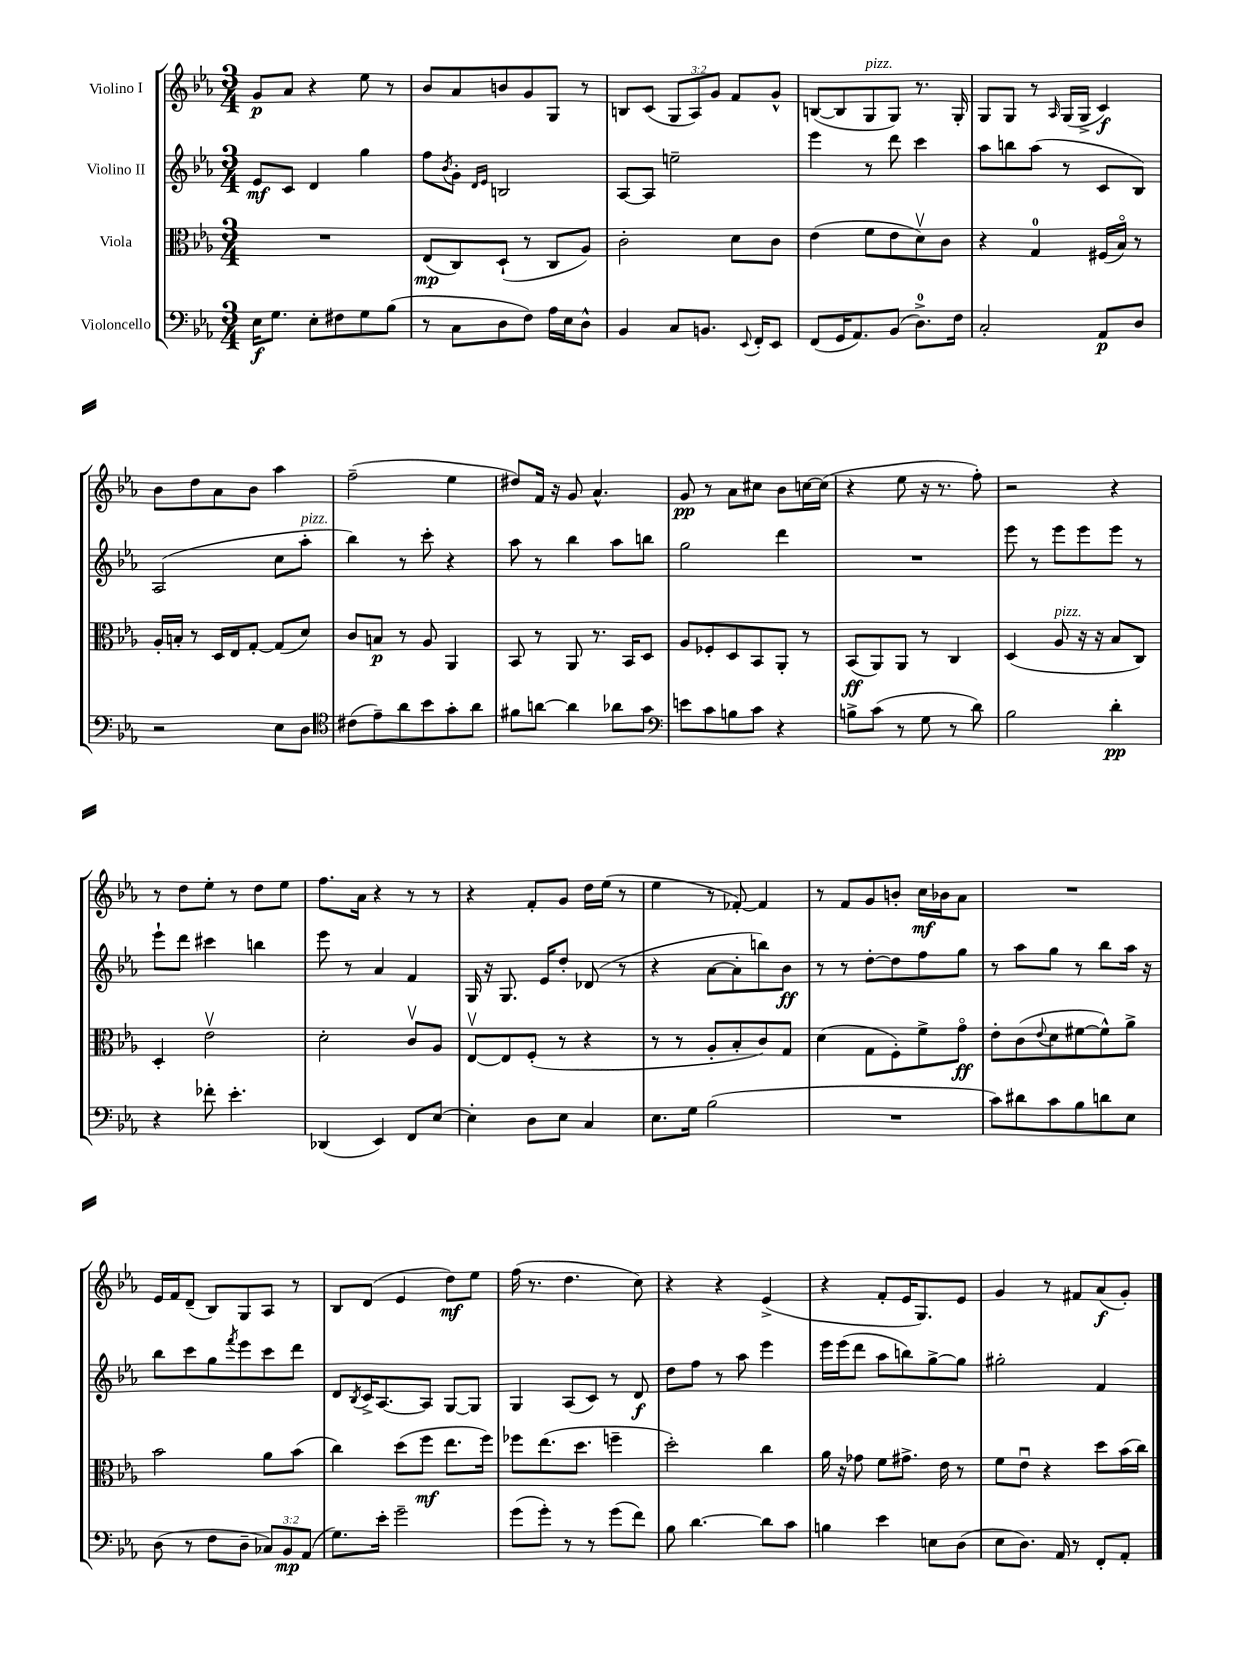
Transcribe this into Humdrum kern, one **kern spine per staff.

**kern	**dynam	**kern	**dynam	**kern	**dynam	**kern	**dynam
*part4	*part4	*part3	*part3	*part2	*part2	*part1	*part1
*staff4	*staff4	*staff3	*staff3	*staff2	*staff2	*staff1	*staff1
*I"Violoncello	*	*I"Viola	*	*I"Violino II	*	*I"Violino I	*
*clefF4	*	*clefC3	*	*clefG2	*	*clefG2	*
*k[b-e-a-]	*	*k[b-e-a-]	*	*k[b-e-a-]	*	*k[b-e-a-]	*
*M3/4	*	*M3/4	*	*M3/4	*	*M3/4	*
=1	=1	=1	=1	=1	=1	=1	=1
16E-\KL	f	2.r	.	8e-/L	mf	8g/L	p
8.G\J	.	.	.	.	.	.	.
.	.	.	.	8c/J	.	8a-/J	.
8E-'\L	.	.	.	4d/	.	4r	.
8F#X\	.	.	.	.	.	.	.
8G\	.	.	.	4gg\	.	8ee-\	.
(8B-\J	.	.	.	.	.	8r	.
=2	=2	=2	=2	=2	=2	=2	=2
8r	.	(8E-/L	mp	8ff\L	.	8b-/L	.
.	.	.	.	8qb-/	.	.	.
8C\L	.	8C/)	.	8g'\J	.	8a-/	.
.	.	.	.	16qqd/LL	.	.	.
.	.	.	.	16qqe-/JJ	.	.	.
8D\	.	(8D`/J	.	2Bn/	.	8bn/	.
8F\J)	.	8r	.	.	.	8g/	.
16A-\LL	.	8C/L	.	.	.	8G/J	.
16E-\J	.	.	.	.	.	.	.
8D^^\J	.	8A-/J)	.	.	.	8r	.
=3	=3	=3	=3	=3	=3	=3	=3
4BB-/	.	2c'\	.	[8A-/L	.	8Bn/L	.
.	.	.	.	8A-/J]	.	(8c/J	.
8C/L	.	.	.	2een~\	.	12G/L	.
.	.	.	.	.	.	12A-/)	.
8.BBn/J	.	.	.	.	.	.	.
.	.	.	.	.	.	12g/J	.
.	.	8d\L	.	.	.	8f/L	.
8qqEE-/	.	.	.	.	.	.	.
16FF'/KL	.	.	.	.	.	.	.
8EE-/J	.	8c\J	.	.	.	8g^^/J	.
=4	=4	=4	=4	=4	=4	=4	=4
(8FF/L	.	(4e-\	.	4eee-\	.	([8Bn/L	.
16GG/K	.	.	.	.	.	8B/]	.
8.AA-/)	.	.	.	.	.	.	.
!	!	!	!	!	!	!LO:TX:a:i:t=pizz.	!
.	.	8f\L	.	8r	.	8G/	.
(8BB-/J	.	8e-\	.	8ddd\	.	8G/J)	.
8.D^\L)	.	8dv\)	.	4ccc\	.	8.r	.
.	.	8c\J	.	.	.	.	.
16F\Jk	.	.	.	.	.	16G'/	.
=5	=5	=5	=5	=5	=5	=5	=5
2C'/	.	4r	.	8aa-\L	.	8G/L	.
.	.	.	.	8bbn\	.	8G/J	.
.	.	4G/	.	(8aa-\J	.	8r	.
.	.	.	.	.	.	16qqA-/	.
.	.	.	.	8r	.	(16G/LL	.
.	.	.	.	.	.	16G^/JJ	.
8AA-/L	p	(16F#X/LL	.	8c/L	.	4c/)	f
.	.	16B-/JJ)	.	.	.	.	.
8D/J	.	8r	.	8B-/J)	.	.	.
!!LO:LB:g=z
=6	=6	=6	=6	=6	=6	=6	=6
2r	.	16A-'/LL	.	(2A-/	.	8b-\L	.
.	.	16Bn'/JJ	.	.	.	.	.
.	.	8r	.	.	.	8dd\	.
.	.	16D/LL	.	.	.	8a-\	.
.	.	16E-/J	.	.	.	.	.
.	.	[8G'/J	.	.	.	8b-\J	.
8E-\L	.	(8G/L]	.	8cc\L	.	4aa-\	.
!	!	!	!	!LO:TX:a:i:t=pizz.	!	!	!
8D\J	.	8d/J)	.	8aa-'\J	.	.	.
=7	=7	=7	=7	=7	=7	=7	=7
*clefC4	*	*	*	*	*	*	*
(8c#X\L	.	8c/L	.	4bb-\)	.	(2ff~\	.
8e-~\)	.	8Bn/J	p	.	.	.	.
8a-\	.	8r	.	8r	.	.	.
8b-\	.	8A-/	.	8ccc'\	.	.	.
8g'\	.	4AA-/	.	4r	.	4ee-\	.
8a-\J	.	.	.	.	.	.	.
=8	=8	=8	=8	=8	=8	=8	=8
8f#X\L	.	8BB-/	.	8aa-\	.	8dd#X/L)	.
[8an\J	.	8r	.	8r	.	16f/Jk	.
.	.	.	.	.	.	16r	.
4a\]	.	8AA-/	.	4bb-\	.	8g/	.
.	.	8.r	.	.	.	4.a-^^/	.
8a-X\L	.	.	.	8aa-\L	.	.	.
.	.	16BB-/KL	.	.	.	.	.
8g\J	.	8D/J	.	8bbn\J	.	.	.
=9	=9	=9	=9	=9	=9	=9	=9
*clefF4	*	*	*	*	*	*	*
8en\L	.	8A-/L	.	2gg\	.	8g/	pp
8c\	.	8F-X'/	.	.	.	8r	.
8Bn\	.	8D/	.	.	.	8a-\L	.
8c\J	.	8BB-/	.	.	.	8cc#X\J	.
4r	.	8AA-'/J	.	4ddd\	.	8b-\L	.
.	.	8r	.	.	.	[16ccn\L	.
.	.	.	.	.	.	(16cc\JJ]	.
=10	=10	=10	=10	=10	=10	=10	=10
8Bn^\L	.	(8BB-/L	ff	2.r	.	4r	.
(8c\J	.	8AA-/)	.	.	.	.	.
8r	.	8AA-/J	.	.	.	8ee-\	.
8G\	.	8r	.	.	.	16r	.
.	.	.	.	.	.	8.r	.
8r	.	4C/	.	.	.	.	.
8d\)	.	.	.	.	.	8ff'\)	.
=11	=11	=11	=11	=11	=11	=11	=11
2B-\	.	(4D/	.	8eee-\	.	2r	.
.	.	.	.	8r	.	.	.
!	!	!LO:TX:a:i:t=pizz.	!	!	!	!	!
.	.	8A-/	.	8eee-\L	.	.	.
.	.	16r	.	8eee-\	.	.	.
.	.	16r	.	.	.	.	.
4d'\	pp	8B-/L	.	8eee-\J	.	4r	.
.	.	8C/J)	.	8r	.	.	.
!!LO:LB:g=z
=12	=12	=12	=12	=12	=12	=12	=12
4r	.	4D'/	.	8eee-`\L	.	8r	.
.	.	.	.	8ddd\J	.	8dd\L	.
8f-X'\	.	2e-v\	.	4ccc#X\	.	8ee-'\J	.
4.e-'\	.	.	.	.	.	8r	.
.	.	.	.	4bbn\	.	8dd\L	.
.	.	.	.	.	.	8ee-\J	.
=13	=13	=13	=13	=13	=13	=13	=13
(4DD-X/	.	2d'\	.	8eee-\	.	8.ff\L	.
.	.	.	.	8r	.	.	.
.	.	.	.	.	.	16a-\Jk	.
4EE-/)	.	.	.	4a-/	.	4r	.
8FF/L	.	8cv/L	.	4f/	.	8r	.
[8E-/J	.	8A-/J	.	.	.	8r	.
=14	=14	=14	=14	=14	=14	=14	=14
4E-'\]	.	[8E-v/L	.	16G/	.	4r	.
.	.	.	.	16r	.	.	.
.	.	8E-/]	.	8.G/	.	.	.
8D\L	.	(8F'/J	.	.	.	8f'/L	.
.	.	.	.	16e-/KL	.	.	.
8E-\J	.	8r	.	8dd'/J	.	8g/J	.
4C/	.	4r	.	(8d-X/	.	16dd\LL	.
.	.	.	.	.	.	(16ee-\JJ	.
.	.	.	.	8r	.	8r	.
=15	=15	=15	=15	=15	=15	=15	=15
8.E-\L	.	8r	.	4r	.	4ee-\	.
.	.	8r	.	.	.	.	.
16G\Jk	.	.	.	.	.	.	.
(2B-\	.	8A-'/L	.	[8a-\L	.	8r	.
.	.	8B-'/	.	8a-'\]	.	[8f-X'/)	.
.	.	8c/)	.	8bbn\)	.	4f-/]	.
.	.	8G/J	.	8b-\J	ff	.	.
=16	=16	=16	=16	=16	=16	=16	=16
2.r	.	(4d\	.	8r	.	8r	.
.	.	.	.	8r	.	8f/L	.
.	.	8G\L	.	[8dd'\L	.	8g/	.
.	.	8F'\)	.	8dd\]	.	8bn'/J	.
.	.	8f^\	.	8ff\	.	16cc\LL	mf
.	.	.	.	.	.	16b-X\J	.
.	.	8g\J	ff	8gg\J	.	8a-\J	.
=17	=17	=17	=17	=17	=17	=17	=17
8c\L)	.	8e-'\L	.	8r	.	2.r	.
8d#X\	.	(8c\	.	8aa-\L	.	.	.
.	.	8qqe-/	.	.	.	.	.
8c\	.	8d\	.	8gg\J	.	.	.
8B-\	.	[8f#X\	.	8r	.	.	.
8dn\	.	8f#^^\])	.	8bb-\L	.	.	.
8E-\J	.	8a-^\J	.	16aa-\Jk	.	.	.
.	.	.	.	16r	.	.	.
!!LO:LB:g=z
=18	=18	=18	=18	=18	=18	=18	=18
(8D\	.	2b-\	.	8bb-\L	.	16e-/LL	.
.	.	.	.	.	.	16f/J	.
8r	.	.	.	8ccc\	.	(8d~/J	.
8F\L	.	.	.	8gg\	.	8B-/L)	.
.	.	.	.	8qfff/	.	.	.
8D~\J	.	.	.	8eee-\	.	8G/	.
12C-X/L)	.	8a-\L	.	8ccc\	.	8A-/J	.
12BB-/	mp	.	.	.	.	.	.
.	.	(8b-\J	.	8ddd\J	.	8r	.
(12AA-/J	.	.	.	.	.	.	.
=19	=19	=19	=19	=19	=19	=19	=19
8.G\L)	.	4cc\)	.	8d/L	.	8B-/L	.
.	.	.	.	8qB-/	.	.	.
.	.	.	.	16c^/K	.	(8d/J	.
16e-'\Jk	.	.	.	[8.A-/	.	.	.
2g~\	.	(8dd\L	.	.	.	4e-/	.
.	.	8ff\J	mf	8A-/J]	.	.	.
.	.	8.ee-\L	.	[8G/L	.	8dd\L)	mf
.	.	.	.	8G/J]	.	8ee-\J	.
.	.	16ff\Jk)	.	.	.	.	.
=20	=20	=20	=20	=20	=20	=20	=20
(8g\L	.	8ff-X\L	.	4G/	.	(16ff\	.
.	.	.	.	.	.	8.r	.
8g'\J)	.	(8.ee-\	.	.	.	.	.
8r	.	.	.	(8A-/L	.	4.dd\	.
.	.	8.dd\J	.	.	.	.	.
8r	.	.	.	8c/J)	.	.	.
(8g\L	.	4ffn~\	.	8r	.	.	.
8f\J)	.	.	.	8d/	f	8cc\)	.
=21	=21	=21	=21	=21	=21	=21	=21
8B-\	.	2dd'\)	.	8dd\L	.	4r	.
[4.d\	.	.	.	8ff\J	.	.	.
.	.	.	.	8r	.	4r	.
.	.	.	.	8aa-\	.	.	.
8d\L]	.	4cc\	.	4eee-\	.	(4e-^/	.
8c\J	.	.	.	.	.	.	.
=22	=22	=22	=22	=22	=22	=22	=22
4Bn\	.	16a-\	.	16eee-\LL	.	4r	.
.	.	16r	.	(16eee-\J	.	.	.
.	.	8g-X\	.	8ddd\J	.	.	.
4e-\	.	8f\L	.	8aa-\L	.	8f'/L	.
.	.	8.g#X^\J	.	8bbn\)	.	16e-/K	.
.	.	.	.	.	.	8.G/)	.
8En\L	.	.	.	[8gg^\	.	.	.
.	.	16e-\	.	.	.	.	.
(8D\J	.	8r	.	8gg\J]	.	8e-/J	.
=23	=23	=23	=23	=23	=23	=23	=23
8E-\L	.	8f\L	.	2gg#X'\	.	4g/	.
8.D\J)	.	8e-u\J	.	.	.	.	.
.	.	4r	.	.	.	8r	.
16AA-/	.	.	.	.	.	.	.
8r	.	.	.	.	.	8f#X/L	.
8FF'/L	.	8dd\L	.	4f/	.	(8a-/	f
8AA-'/J	.	(16b-\L	.	.	.	8g'/J)	.
.	.	16cc\JJ)	.	.	.	.	.
==	==	==	==	==	==	==	==
*-	*-	*-	*-	*-	*-	*-	*-
